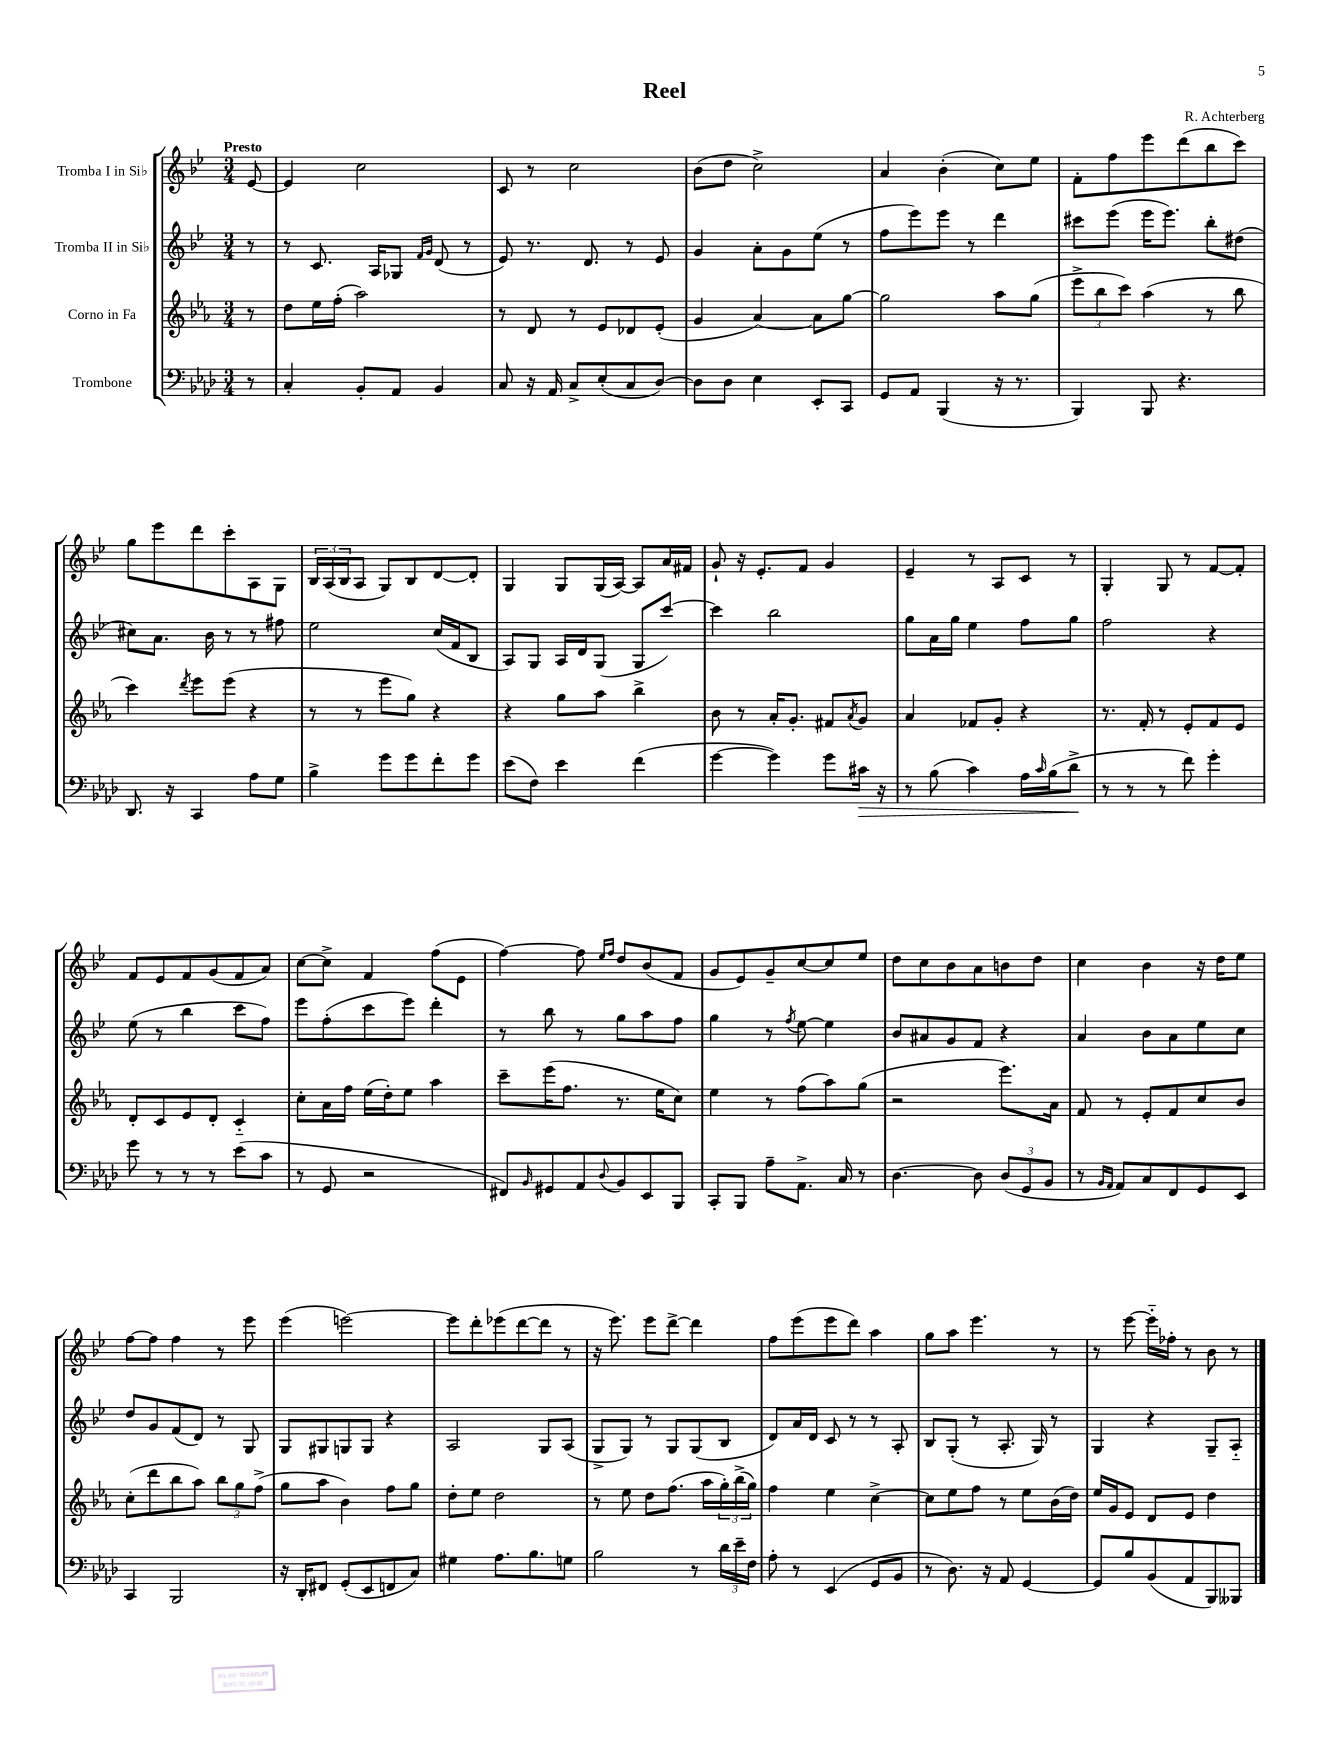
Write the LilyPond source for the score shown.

\header { title = "Reel" composer = "R. Achterberg" }
<<
\new StaffGroup <<
\new Staff = "s0" \with { instrumentName = "Tromba I in Sib" } {
    \clef treble \key bes \major \numericTimeSignature \time 3/4 \partial 8 \tempo "Presto"
    ees'8~ |
    ees'4 c''2 |
    c'8 r8 c''2 |
    bes'8( d''8 c''2->) |
    a'4 bes'4-.( c''8) ees''8 |
    f'8-. f''8 ees'''8 d'''8( bes''8 c'''8) |
    g''8 ees'''8 d'''8 c'''8-. a8 g8 |
    \tuplet 3/2 { bes16 a16( bes16 } a8 g8) bes8 d'8~ d'8-. |
    g4 g8 g16( a16~) a8 a'16 fis'16 |
    g'8-! r16 ees'8.-. f'8 g'4 |
    ees'4-- r8 a8 c'8 r8 |
    g4-. g8 r8 f'8~ f'8-. |
    f'8 ees'8 f'8 g'8( f'8 a'8) |
    c''8~ c''8-> f'4 f''8( ees'8 |
    f''4~) f''8 \grace { ees''16 f''16 } d''8 bes'8( f'8 |
    g'8 ees'8) g'8-- c''8~ c''8 ees''8 |
    d''8 c''8 bes'8 a'8 b'8 d''8 |
    c''4 bes'4 r16 d''16 ees''8 |
    f''8~ f''8 f''4 r8 ees'''8 |
    ees'''4( e'''2~) |
    e'''8 d'''8-. ees'''8( d'''8~ d'''8 r8 |
    r16 ees'''8.) ees'''8 d'''8~-> d'''4 |
    f''8 ees'''8( ees'''8 d'''8) a''4 |
    g''8 a''8 ees'''4. r8 |
    r8 ees'''8~ ees'''16-_ fes''16-. r8 bes'8 r8 \bar "|." |
}
\new Staff = "s1" \with { instrumentName = "Tromba II in Sib" } {
    \clef treble \key bes \major \numericTimeSignature \time 3/4 \partial 8
    r8 |
    r8 c'8. a16 ges8 \grace { f'16 g'16 } d'8( r8 |
    ees'8) r8. d'8. r8 ees'8 |
    g'4 a'8-. g'8 ees''8( r8 |
    f''8 ees'''8) ees'''8 r8 d'''4 |
    cis'''8 ees'''8( ees'''16 ees'''8.) bes''8-. dis''8( |
    cis''8) a'8. bes'16 r8 r8 fis''8 |
    ees''2 c''16( f'16 bes8 |
    a8) g8 a16 d'16 g8( g8 c'''8~) |
    c'''4 bes''2 |
    g''8 a'16 g''16 ees''4 f''8 g''8 |
    f''2 r4 |
    ees''8( r8 bes''4 c'''8 f''8) |
    ees'''8 f''8-.( c'''8 ees'''8) d'''4-. |
    r8 bes''8 r8 g''8 a''8 f''8 |
    g''4 r8 \acciaccatura { f''8 } ees''8~ ees''4 |
    bes'8 ais'8 g'8 f'8 r4 |
    a'4 bes'8 a'8 ees''8 c''8 |
    d''8 g'8 f'8( d'8) r8 g8 |
    g8 gis8 g8 g8 r4 |
    a2 g8 a8( |
    g8-> g8) r8 g8 g8( bes8 |
    d'8) a'16 d'16 c'8 r8 r8 a8-. |
    bes8 g8-.( r8 a8.-. g16) r8 |
    g4 r4 g8-- a8-_ \bar "|." |
}
\new Staff = "s2" \with { instrumentName = "Corno in Fa" } {
    \clef treble \key ees \major \numericTimeSignature \time 3/4 \partial 8
    r8 |
    d''8 ees''16 f''16-.( aes''2) |
    r8 d'8 r8 ees'8 des'8 ees'8-.( |
    g'4 aes'4~) aes'8 g''8~ |
    g''2 aes''8 g''8( |
    \tuplet 3/2 { ees'''8-> bes''8 c'''8) } aes''4( r8 bes''8 |
    c'''4) \acciaccatura { d'''8 } ees'''8 ees'''8( r4 |
    r8 r8 ees'''8 g''8) r4 |
    r4 g''8 aes''8 bes''4-> |
    bes'8 r8 aes'16-. g'8.-. fis'8 \acciaccatura { aes'8 } g'8 |
    aes'4 fes'8 g'8-. r4 |
    r8. f'16-. r8 ees'8-. f'8 ees'8 |
    d'8-. c'8 ees'8 d'8-. c'4-_ |
    c''8-. aes'16 f''16 ees''16( d''16-.) ees''8 aes''4 |
    c'''8-- ees'''16( f''8. r8. ees''16 c''8) |
    ees''4 r8 f''8( aes''8) g''8( |
    r2 ees'''8.) aes'16 |
    f'8 r8 ees'8-. f'8 c''8 bes'8 |
    c''8-.( d'''8 bes''8 aes''8) \tuplet 3/2 { bes''8 g''8 f''8->( } |
    g''8 aes''8 bes'4) f''8 g''8 |
    d''8-. ees''8 d''2 |
    r8 ees''8 d''8 f''8.( aes''16 \tuplet 3/2 { g''16-.) bes''16->( g''16) } |
    f''4 ees''4 c''4~-> |
    c''8 ees''8 f''8 r8 ees''8 bes'16( d''16) |
    ees''16 g'16 ees'8 d'8 ees'8 d''4 \bar "|." |
}
\new Staff = "s3" \with { instrumentName = "Trombone" } {
    \clef bass \key aes \major \numericTimeSignature \time 3/4 \partial 8
    r8 |
    c4-. bes,8-. aes,8 bes,4 |
    c8 r16 aes,16 c8-> ees8-.( c8 des8~) |
    des8 des8 ees4 ees,8-. c,8 |
    g,8 aes,8 bes,,4( r16 r8. |
    bes,,4) bes,,8 r4. |
    des,8. r16 c,4 aes8 g8 |
    bes4-> g'8 g'8 f'8-. g'8 |
    ees'8( f8) ees'4 f'4( |
    g'4~ g'4) g'8 cis'16\> r16 |
    r8 bes8( c'4) aes16 \grace { c'16 } bes16( des'8->\! |
    r8 r8 r8 f'8) g'4-. |
    g'8 r8 r8 r8 ees'8( c'8 |
    r8 g,8 r2 |
    fis,8) \grace { bes,16 } gis,8 aes,8 \appoggiatura { des8 } bes,8 ees,8 bes,,8 |
    c,8-. bes,,8 aes8-- aes,8.-> c16 r8 |
    des4.~ des8 \tuplet 3/2 { des8( g,8 bes,8 } |
    r8 \grace { bes,16 aes,16 } aes,8) c8 f,8 g,8 ees,8 |
    c,4 bes,,2 |
    r16 des,16-. fis,8 g,8-.( ees,8 f,8 c8) |
    gis4 aes8. bes8. g8 |
    bes2 r8 \tuplet 3/2 { des'16 ees'16-- f16 } |
    aes8-. r8 ees,4( g,8 bes,8 |
    r8 des8.) r16 aes,8 g,4~ |
    g,8 bes8 bes,8( aes,8 bes,,8) beses,,8 \bar "|." |
}
>>
>>
\layout { \context { \Score \remove "Bar_number_engraver" } }
